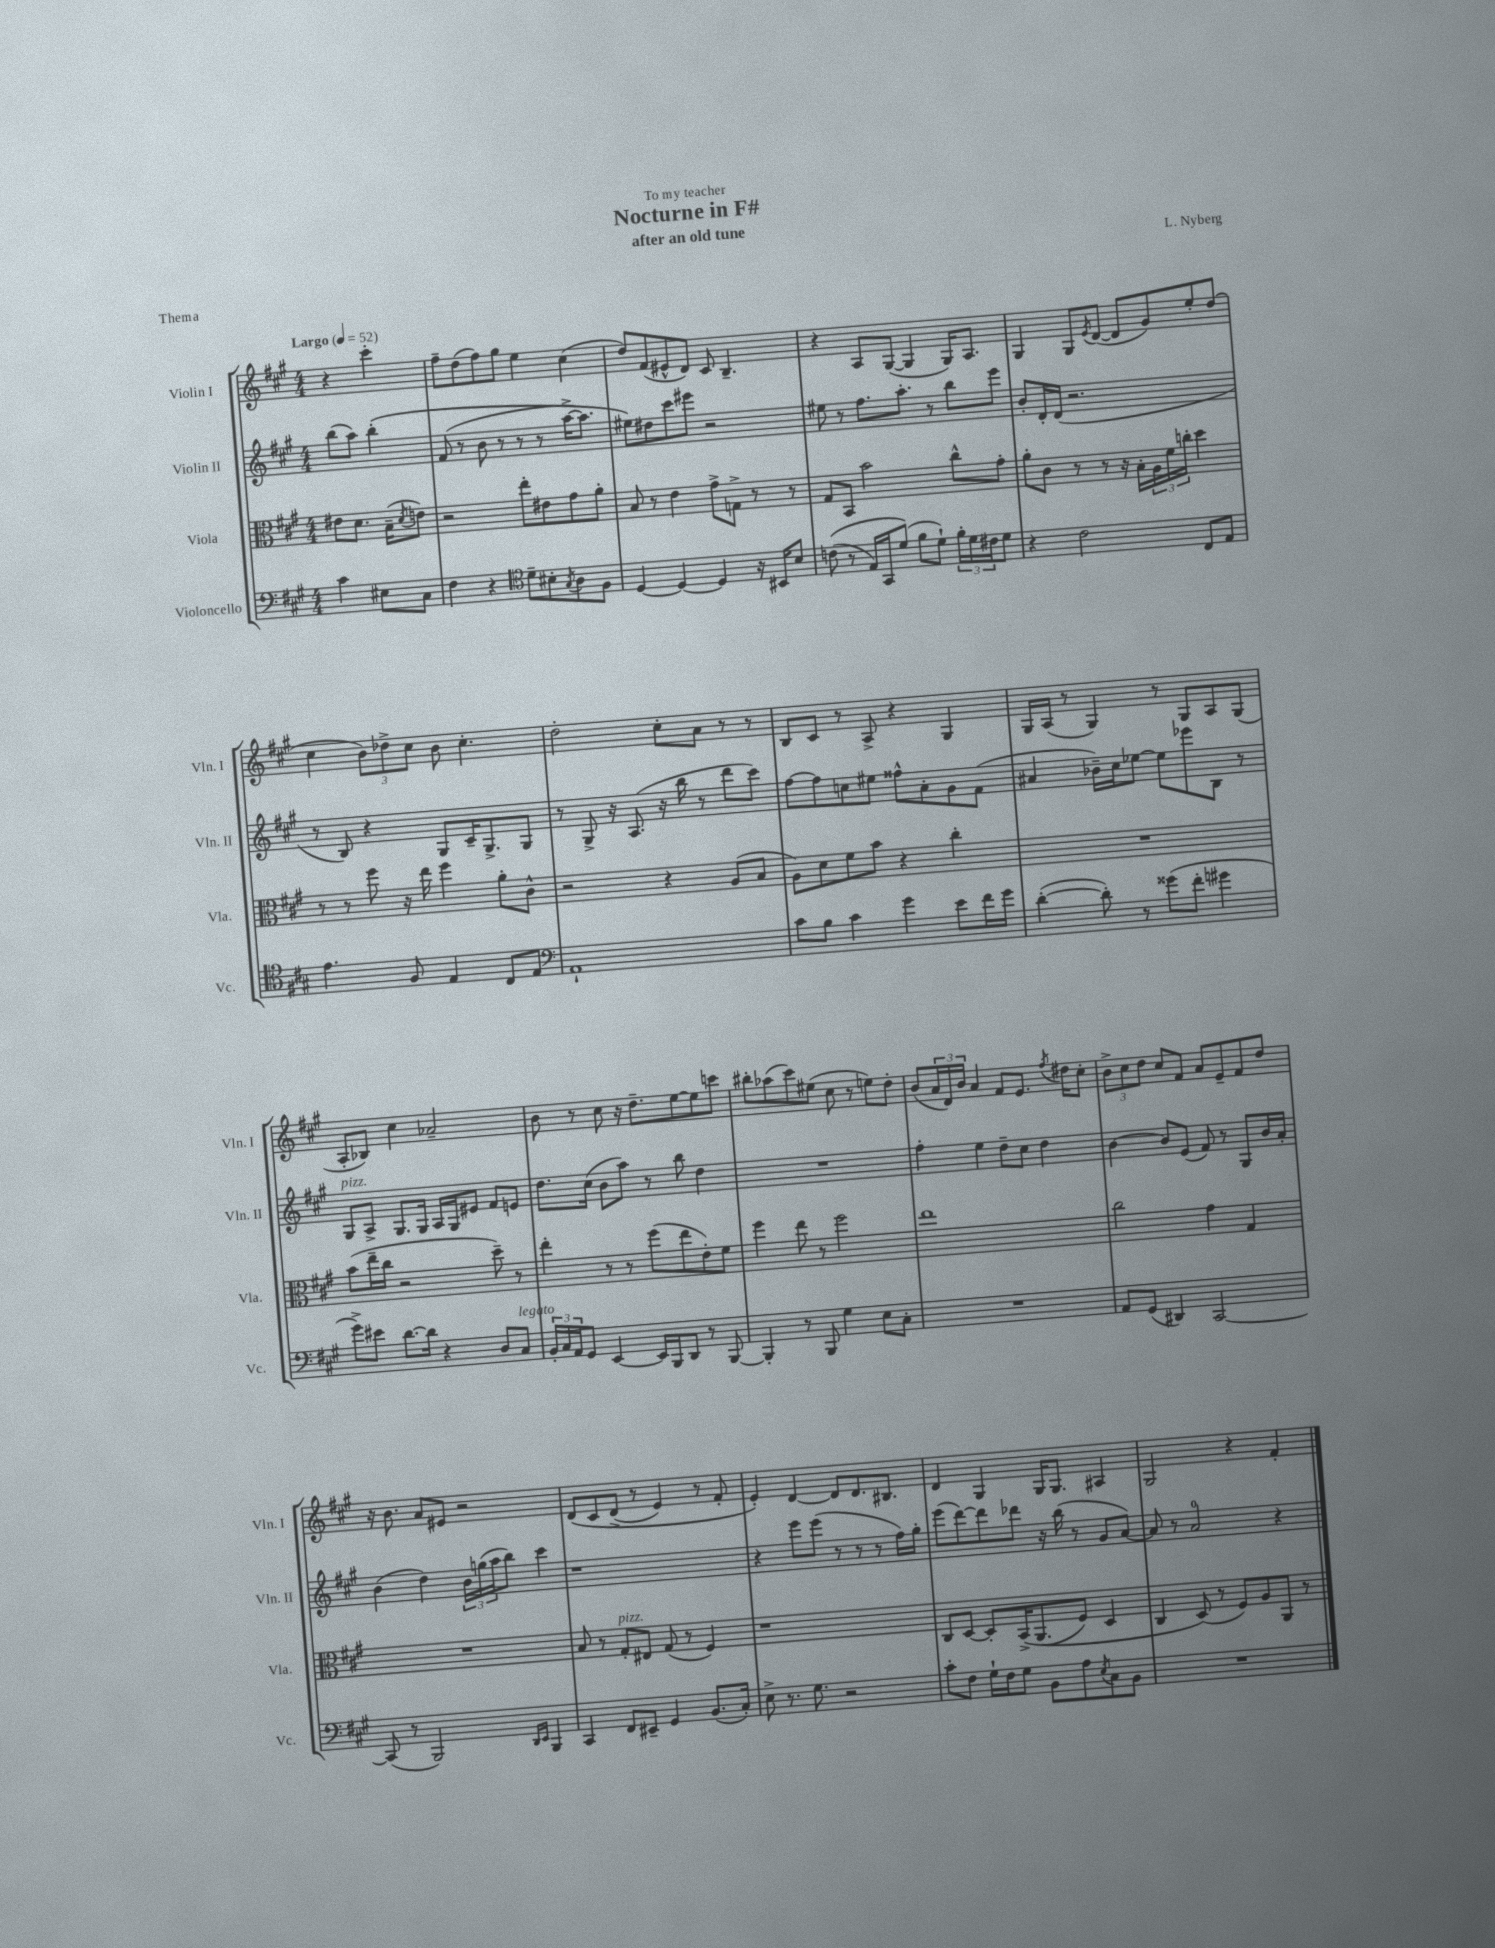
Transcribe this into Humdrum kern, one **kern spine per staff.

**kern	**kern	**kern	**kern
*staff4	*staff3	*staff2	*staff1
*clefF4	*clefC3	*clefG2	*clefG2
*k[f#c#g#]	*k[f#c#g#]	*k[f#c#g#]	*k[f#c#g#]
*M4/4	*M4/4	*M4/4	*M4/4
*MM52	*MM52	*MM52	*MM52
4c#	8e#	(8bb	4r
.	8.d	8aa)	.
8E#	.	&(4bb'	4ccc#'
.	(16B~	.	.
.	8qd	.	.
8C#	8e)	.	.
=	=	=	=
4F#	2r	(8f#	8ff#~
.	.	8r	(8dd
4r	.	8b	8ff#)
.	.	8r	8gg#
*clefC4	*	*	*
8d~	8ee'	8r	4ee
8B#'	8e#	8r	.
8qG#	.	.	.
8A	8g#	[16aa^	(4cc#
.	.	8.aa])	.
8F#	8a'	.	.
=	=	=	=
[4D	8B	8ee#&)	8dd)
.	8r	8dd#	(8f#
4D_	4e	8ccc#	8e#^^
.	.	8eee#	8d)
4D]	8g#^	2r	8c#
.	8G^	.	4.B~
16r	8r	.	.
16BB#	.	.	.
8B	8r	.	.
=	=	=	=
&((8c	8G#	8ee#	4r
8r	8BB	8r	.
16E)	2b	8.ff#	8A
16GG#	.	.	.
(8d&)	.	.	([8G#
.	.	8.aa'	.
8f#	.	.	4G#]
8d`)	.	8r	.
24f#'	8cc#^^	8bb	16G#)
24d	.	.	.
.	.	.	8.A
24c#	.	.	.
8d	8g#'	8eee	.
=	=	=	=
4r	8a'	8b'	4G#
.	8c#	16d'	.
.	.	(16d	.
2c#	8r	2.r	8G#
.	.	.	8qe
.	8r	.	([8d
.	16r	.	8d]
.	16B'	.	.
.	24A	.	8g#)
.	24f#	.	.
.	24cc'	.	.
8C#	4dd	.	8ee'
8E	.	.	(8dd
=	=	=	=
4.e	8r	8r	4cc#
.	8r	8B)	.
.	8ff#	4r	12b)
.	.	.	12dd-^
8F#	16r	.	.
.	.	.	12cc#
.	16ee	.	.
4E	4ff#	8G#	8b
.	.	16c#~	4.cc#'
.	.	8.G#^	.
8C#	8a'	.	.
8E	8c#^^	8G#	.
=	=	=	=
*clefF4	*	*	*
1AA`	2r	8r	2dd'
.	.	8G#^	.
.	.	16r	.
.	.	(8.A	.
.	4r	16r	8cc#'
.	.	16bb	.
.	.	8r	8a
.	(8A	8ddd	8r
.	8B	8ccc#)	8r
=	=	=	=
8c#	8A)	[8ff#	8B
8B	8d	8ff#]	8c#
4c#	8f#	8cc	8r
.	8b	8ee#	8A^
4g#	4r	8ff##^^	4r
.	.	8a'	.
8e	4cc#'	8g#	4G#
16f#	.	(8f#	.
16g#	.	.	.
=	=	=	=
([4d'	1r	4a#	16G#
.	.	.	(16A
.	.	.	8r
8d'])	.	16b-~)	4G#)
.	.	16cc#	.
8r	.	[8ee-	.
(8g##	.	8ee-]	8r
8f#'	.	8eee-	8G#
4g#	.	8B	8A
.	.	8r	(8G#
=	=	=	=
8g#^)	(8b	8G#	8A'
8e#	16ee~	8A^	8B-)
.	16cc#	.	.
[8.d	2r	8.G#	4cc#
16d]	.	16G#	.
4r	.	16A	2a-~
.	.	16G#	.
.	.	8e#	.
8D	8dd~)	8f#	.
8C#	8r	8e	.
=	=	=	=
24BB'	4ee'	8.dd	8b
24C#	.	.	.
24AA	.	.	.
8GG#	.	.	8r
.	.	(16cc#	.
[4EE	8r	8b	8cc#
.	8r	8aa)	16r
.	.	.	8.dd~
16EE]	(8ff#	8r	.
16BBB	.	.	.
8DD	8ee	8bb	[8ee
8r	8e')	4dd	8ee]
[8BBB	8f#	.	8ccc
=	=	=	=
4BBB']	4ff#	1r	8bb#'
.	.	.	(8aa-
8r	8ee	.	8ccc#)
8BBB	8r	.	(8ee#
4G#	2ff#	.	8cc#
.	.	.	8r
8E	.	.	8ee)
8C#'	.	.	8dd'
=	=	=	=
1r	1ee	4ff#'	(8b
.	.	.	24a
.	.	.	24d)
.	.	.	24b
.	.	4ee	4a
.	.	8dd~	8f#
.	.	8cc#	8.e
.	.	4dd	.
.	.	.	8qff#
.	.	.	16dd#
.	.	.	8cc#'
=	=	=	=
8AA	2cc#	[4b	12b^
.	.	.	12cc#
(8GG#	.	.	.
.	.	.	12dd
4DD#)	.	8b]	8cc#
.	.	(8e	8f#
[2CC#	4g#	8f#)	8a
.	.	8r	8e~
.	4G#	8G#	8f#
.	.	16b	8dd
.	.	16a'	.
=	=	=	=
(8CC#]	1r	(4b	16r
.	.	.	8.b
8r	.	.	.
2BBB)	.	4dd)	8a
.	.	.	8e#
.	.	24b	2r
.	.	(24gg	.
.	.	24aa	.
.	.	8bb)	.
16qqDD	.	.	.
16qqEE	.	.	.
4BBB	.	4ccc#	.
=	=	=	=
4CC#	8B	1r	&(8d
.	8r	.	8c#
8FF#	8G#'	.	(8d^
8EE#~	8E#	.	8r
4GG#	(8G#	.	4e)
.	8r	.	.
(8.BB	4F#)	.	8r
.	.	.	8f#'
16C#')	.	.	.
=	=	=	=
8E^	1r	4r	4e'&)
8.r	.	.	.
.	.	8eee	[4d
8.G#	.	.	.
.	.	(8eee	.
2r	.	8r	8d]
.	.	8r	8.d
.	.	8r	.
.	.	.	8.B#
.	.	16ff#)	.
.	.	16gg#'	.
=	=	=	=
8c#'	8C#	(8eee	4d
8F#	[8D	[8ddd)	.
16G#`	8D']	8ddd]	4G#
16F#	.	.	.
8G#	&(16BB^	8ddd-	.
.	(8.AA	.	.
8BB	.	16r	16G#
.	.	(16bb	8.G#
8A	8F#)	8r	.
8qE	.	.	.
8C#	4D	8g#	4A#
8BB	.	[8a)	.
=	=	=	=
1r	4C#	8a]	2G#
.	.	8r	.
.	(8D&)	2a	.
.	8r	.	.
.	8F#)	.	4r
.	8A	.	.
.	8AA	4r	4f#'
.	8r	.	.
==	==	==	==
*-	*-	*-	*-
